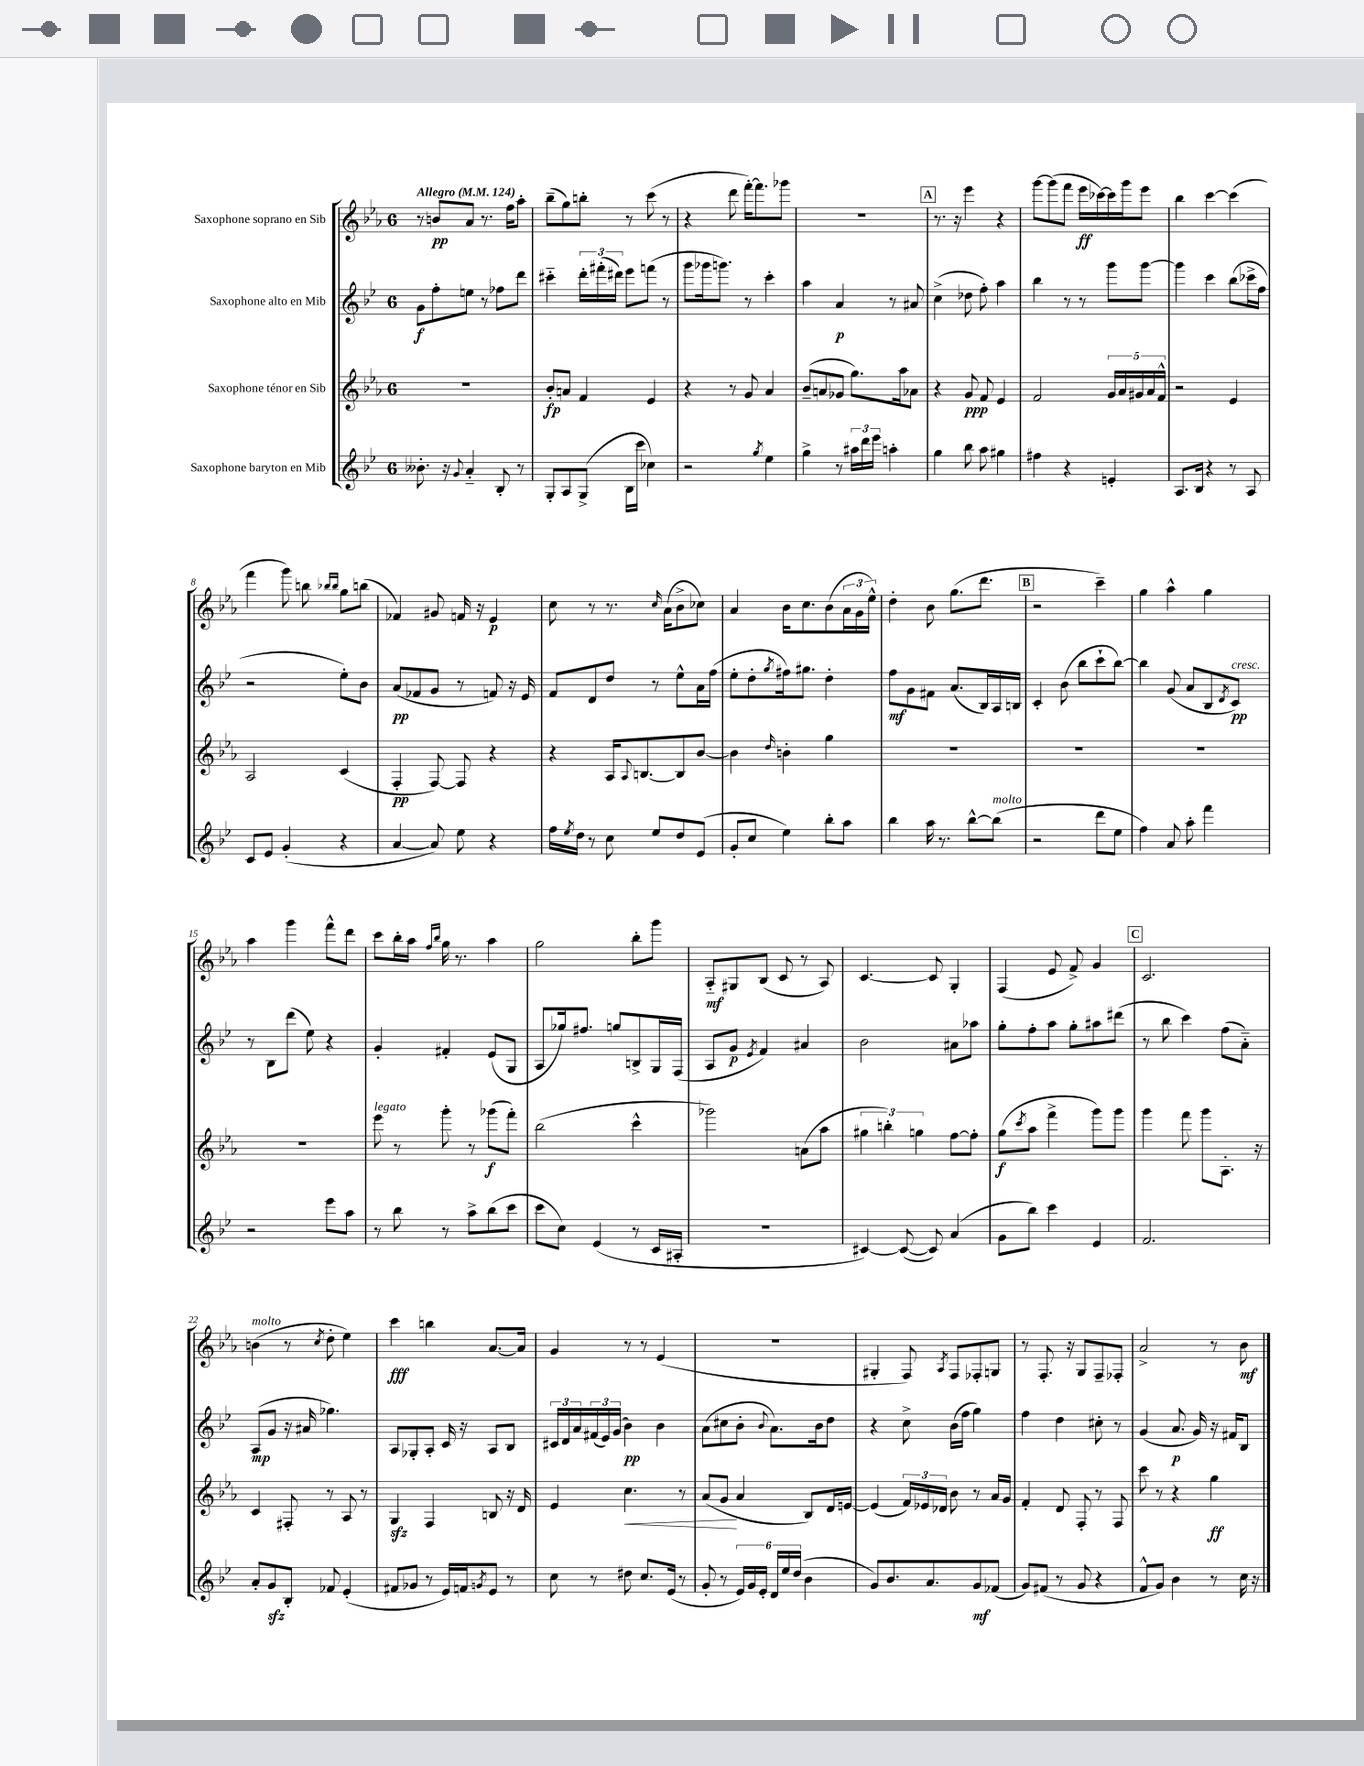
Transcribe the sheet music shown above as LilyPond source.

<<
\new StaffGroup <<
\new Staff = "s0" \with { instrumentName = "Saxophone soprano en Sib" } {
    \clef treble \key ees \major \once \override Staff.TimeSignature.style = #'single-digit \time 6/8 \tempo "Allegro" 4 = 124
    r8 b'8\pp aes'8 r8. f''16 aes''8-. |
    bes''8--( g''8) b''8-. r8 c'''8( r8 |
    r4 d'''8 f'''16~-.) f'''8. ges'''8 |
    r2. |
    \mark \markup { \box "A" } r8. r16 ees'''4 r4 |
    g'''8~ g'''8( f'''8 ees'''16\ff ces'''16~) ces'''16 g'''16 ees'''8 |
    bes''4 c'''4~ c'''4( |
    f'''4 g'''8) b''8 \grace { bes''16 bes''16 } g''8 b''8( |
    fes'4) gis'8 f'16 r16 ees'4\p |
    c''8 r8 r8. \grace { c''16 } aes'16( bes'8-> ces''8) |
    aes'4 bes'16 c''8. bes'8( \tuplet 3/2 { aes'16 g'16 ees''16-^) } |
    d''4-. bes'8 g''8.( d'''8. |
    \mark \markup { \box "B" } r2 c'''4--) |
    g''4 aes''4-^ g''4 |
    aes''4 g'''4 f'''8-^ d'''8 |
    c'''8 bes''16-. aes''16 \grace { f''16 bes''16 } g''16 r8. aes''4 |
    g''2 bes''8-. g'''8 |
    aes8-_\mf gis8 bes8( c'8 r8 aes8) |
    c'4.~ c'8 g4-. |
    f4( ees'8 f'8->) g'4 |
    \mark \markup { \box "C" } c'2. |
    b'4^\markup { \italic "molto" }( r8 \acciaccatura { c''8 } d''8-. ees''4) |
    c'''4\fff b''4 aes'8.~ aes'16 |
    g'4 r8 r8 ees'4( |
    R2. |
    gis4-. f8) \acciaccatura { aes8 } f8 fes8-. g8 |
    r8 f8.-. r16 g8 f8-- fes8-. |
    aes'2-> r8 bes'8\mf \bar "|." |
}
\new Staff = "s1" \with { instrumentName = "Saxophone alto en Mib" } {
    \clef treble \key bes \major \once \override Staff.TimeSignature.style = #'single-digit \time 6/8
    g'8\f f''8-. e''8 r8 fes''8 d'''8 |
    cis'''4-_ \tuplet 3/2 { d'''16-. fis'''16-.( dis'''16) } ees'''8 f'''8( r8 |
    g'''8 ges'''16 g'''8.) r8 c'''4-. |
    a''4 a'4\p r8 ais'8 |
    \mark \markup { \box "A" } c''4->( des''8 f''8-.) a''4 |
    bes''4 r8 r8 g'''8 g'''8~ |
    g'''4 c'''4 bes''8( ces'''16-> f''16 |
    r2 ees''8-.) bes'8 |
    a'8\pp( fes'8 g'8 r8 f'8) r16 ees'16 |
    f'8 d'8 d''8 r8 ees''8-^ a'16 f''16( |
    ees''8-. d''8-. \acciaccatura { g''8 } fis''16) gis''8. d''4-. |
    f''8\mf g'8 fis'8 a'8.( bes16) a16 b16 |
    \mark \markup { \box "B" } c'4-. bes'8( bes''8 c'''8-! bes''8~) |
    bes''4 g'8( a'8 bes8 \acciaccatura { d'8 } c'8\pp^\markup { \italic "cresc." }) |
    r8 bes8 d'''8( ees''8) r4 |
    g'4-. fis'4-. ees'8( g8 |
    a8 ges''16) fis''8. g''8 b8-> g16 f16( |
    a8 g'8\p \acciaccatura { ees'8 } f'4) ais'4 |
    bes'2 ais'8 aes''8 |
    g''8-. f''8-. a''8 g''8-. ais''8 dis'''8( |
    \mark \markup { \box "C" } r8 bes''8 c'''4) f''8( a'8-_) |
    a8\mp( g'8 r16 ais'16 ges''4.) |
    a8 ges8-. a8-. c'16 r16 a8 bes8 |
    \tuplet 3/2 { cis'16 d'16 a'16 } \tuplet 3/2 { fis'16( ees'16) g'16( } bes'4\pp) bes'4 |
    a'8( cis''8 bes'8-. \appoggiatura { bes'8 } a'8.) bes'16 d''8 |
    r4 c''8-> bes'16( f''16 g''4) |
    f''4 d''4 cis''8-. r8 |
    g'4( a'8.\p g'16) r16 fis'16 bes8 \bar "|." |
}
\new Staff = "s2" \with { instrumentName = "Saxophone ténor en Sib" } {
    \clef treble \key ees \major \once \override Staff.TimeSignature.style = #'single-digit \time 6/8
    R2. |
    bes'8-.\fp a'8 f'4 ees'4 |
    r4 r8 g'8 aes'4 |
    bes'8--( a'8 ges'8 g''8.) aes''16 aes'8 |
    \mark \markup { \box "A" } r4 g'8\ppp f'8 ees'4 |
    f'2 \tuplet 5/4 { g'16 aes'16 gis'16 aes'16 f'16-^ } |
    r2 ees'4 |
    aes2 c'4( |
    f4-.\pp f8~) f8 r4 |
    r4 aes16 \appoggiatura { aes8 } b8.~ b8 bes'8~ |
    bes'4 \grace { d''16 } b'4-. g''4 |
    R2. |
    \mark \markup { \box "B" } R2. |
    R2. |
    R2. |
    ees'''8^\markup { \italic "legato" } r8 g'''8-. r8 ges'''8\f( f'''8-.) |
    bes''2( c'''4-^ |
    ges'''2) a'8( aes''8 |
    \tuplet 3/2 { gis''4 b''4-.) g''4 } f''8~ f''8-. |
    g''8\f( \acciaccatura { c'''8 } aes''8 f'''4-> g'''8) g'''8 |
    \mark \markup { \box "C" } g'''4 f'''8 g'''8 aes8.-. r16 |
    c'4 fis8-. r8 aes8 r8 |
    g4\sfz f4 b8 r16 d'16 |
    ees'4 c''4.\< r8 |
    aes'8( g'8\! aes'4 bes8) d'16 e'16~ |
    e'4( \tuplet 3/2 { f'16) ees'16 des'16 } bes'8 r8 aes'16 g'16 |
    f'4-. d'8 f8-. r8 f8 |
    c'''8 r8 r4 g''4\ff \bar "|." |
}
\new Staff = "s3" \with { instrumentName = "Saxophone baryton en Mib" } {
    \clef treble \key bes \major \once \override Staff.TimeSignature.style = #'single-digit \time 6/8
    beses'8.-. r16 \appoggiatura { g'8 } a'4-_ bes8-. r8 |
    g8-. a8 g8->( bes16 c'''16 ces''4) |
    r2 \acciaccatura { g''8 } ees''4 |
    g''4-> r8 \tuplet 3/2 { ais''16 d'''16 ees'''16 } a''4-. |
    \mark \markup { \box "A" } g''4 bes''8 a''8 gis''4 |
    fis''4 r4 e'4-. |
    a8. bes16 r4 r8 a8 |
    c'8 ees'8 g'4-.( r4 |
    a'4~ a'8) ees''8 r4 |
    f''16 \acciaccatura { ees''8 } d''16 r8 c''8 ees''8 d''8 ees'8( |
    g'8-. c''8 ees''4) bes''8-. a''8 |
    bes''4 a''16 r8. bes''8~-^ bes''8^\markup { \italic "molto" }( |
    \mark \markup { \box "B" } r2 d'''8 ees''8 |
    f''4) a'8 a''8-. f'''4 |
    r2 ees'''8 a''8 |
    r8 bes''8 r8 a''8-> bes''8( c'''8 |
    c'''8 c''8) ees'4( r8 c'16 ais16-. |
    r2. |
    cis'4~) cis'8~( cis'8) a'4( |
    g'8 bes''8) c'''4 ees'4 |
    \mark \markup { \box "C" } f'2. |
    a'8-. g'8\sfz bes8-. fes'8 ees'4-.( |
    fis'8 ges'8 r8 ees'16) f'16 \acciaccatura { g'8 } ees'8 r8 |
    c''8 r8 dis''8 c''8. ees'16( r8 |
    g'8-. r8 \tuplet 6/4 { ees'16) g'16 ees'16-. d'16 ees''16 d''16( } bes'4 |
    g'8) bes'8. a'8. g'8\mf fes'8( |
    g'8) fis'8( r8 g'8 r4 |
    f'8-^ g'8) bes'4 r8 c''16 r16 \bar "|." |
}
>>
>>
